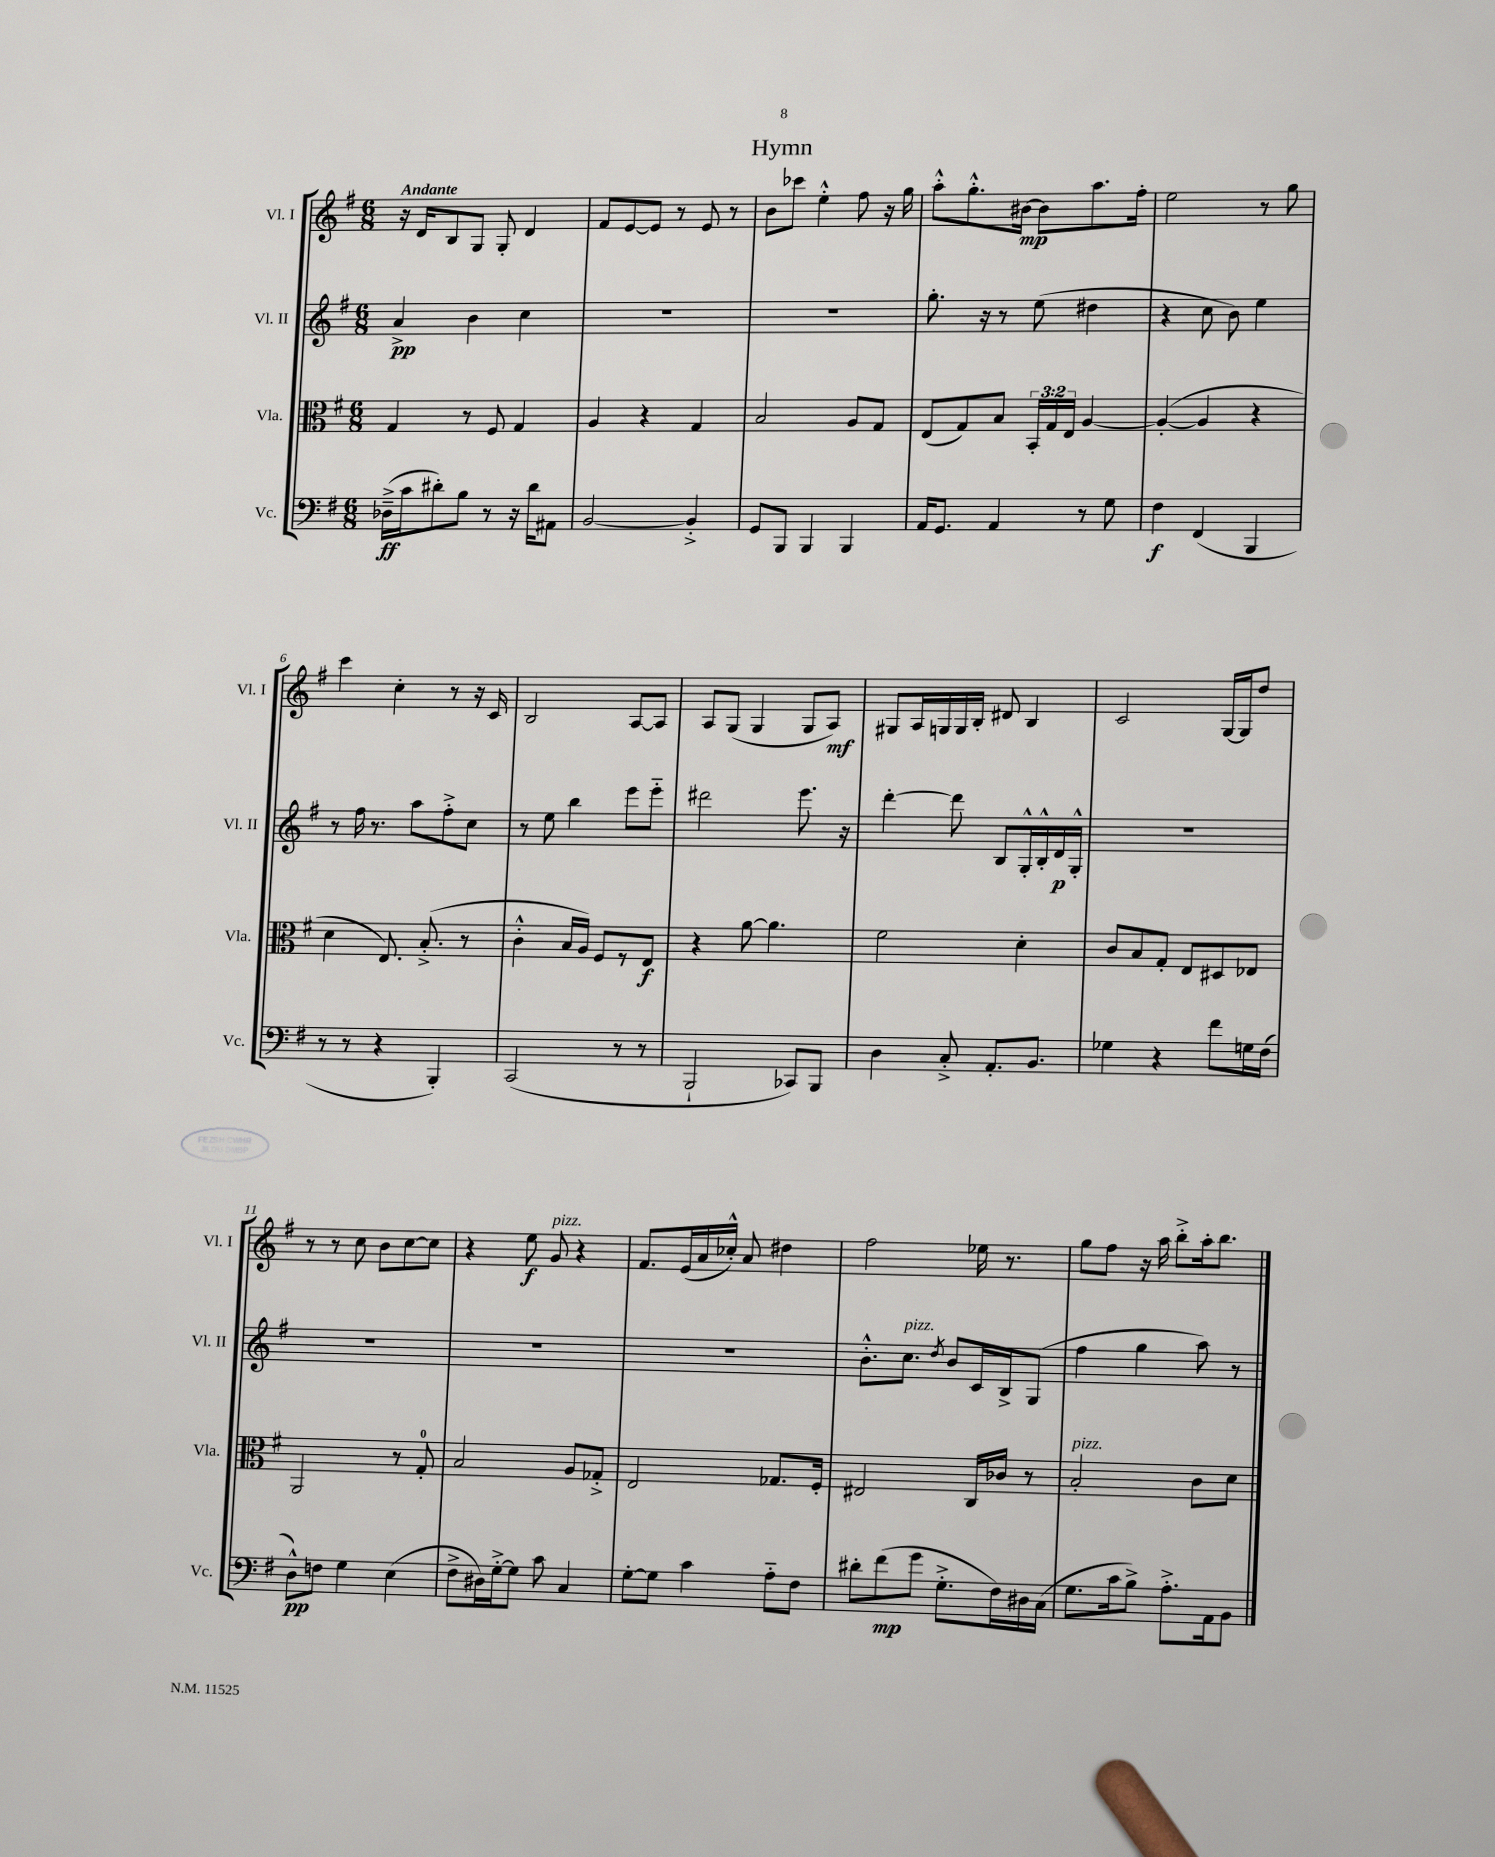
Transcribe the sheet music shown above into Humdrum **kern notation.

**kern	**dynam	**kern	**dynam	**kern	**dynam	**kern	**dynam
*part4	*part4	*part3	*part3	*part2	*part2	*part1	*part1
*staff4	*staff4	*staff3	*staff3	*staff2	*staff2	*staff1	*staff1
*I"Vc.	*	*I"Vla.	*	*I"Vl. II	*	*I"Vl. I	*
*I'Vc.	*	*I'Vla.	*	*I'Vl. II	*	*I'Vl. I	*
*clefF4	*	*clefC3	*	*clefG2	*	*clefG2	*
*k[f#]	*	*k[f#]	*	*k[f#]	*	*k[f#]	*
*M6/8	*	*M6/8	*	*M6/8	*	*M6/8	*
=1	=1	=1	=1	=1	=1	=1	=1
!	!	!	!	!	!	!LO:TX:a:B:t=Andante	!
(16D-X~^\LL	ff	4G/	.	4a^/	pp	16r	.
16c\J	.	.	.	.	.	16d/KL	.
8d#X'\)	.	.	.	.	.	8B/	.
8B\J	.	8r	.	4b\	.	8G/J	.
8r	.	8F#/	.	.	.	8G'/	.
16r	.	4G/	.	4cc\	.	4d/	.
16d#\KL	.	.	.	.	.	.	.
8AA#X\J	.	.	.	.	.	.	.
=2	=2	=2	=2	=2	=2	=2	=2
[2BB/	.	4A/	.	2.r	.	8f#/L	.
.	.	.	.	.	.	[8e/	.
.	.	4r	.	.	.	8e/J]	.
.	.	.	.	.	.	8r	.
4BB'^/]	.	4G/	.	.	.	8e/	.
.	.	.	.	.	.	8r	.
=3	=3	=3	=3	=3	=3	=3	=3
8GG/L	.	2B/	.	2.r	.	8b\L	.
8BBB/J	.	.	.	.	.	8ccc-X\J	.
4BBB/	.	.	.	.	.	4ee'^^\	.
4BBB/	.	8A/L	.	.	.	8ff#\	.
.	.	8G/J	.	.	.	16r	.
.	.	.	.	.	.	16gg\	.
=4	=4	=4	=4	=4	=4	=4	=4
16AA/KL	.	(8E/L	.	8.gg'\	.	8aa'^^\L	.
8.GG/J	.	.	.	.	.	.	.
.	.	8G/)	.	.	.	8.gg'^^\	.
.	.	.	.	16r	.	.	.
4AA/	.	8B/J	.	8r	.	.	.
.	.	.	.	.	.	[16b#X\Jk	mp
.	.	24BB'/LL	.	(8ee\	.	8b#\L]	.
.	.	24G/	.	.	.	.	.
.	.	24E/JJ	.	.	.	.	.
8r	.	[4A/	.	4dd#X\	.	8.aa\	.
8G\	.	.	.	.	.	.	.
.	.	.	.	.	.	16ff#'\Jk	.
=5	=5	=5	=5	=5	=5	=5	=5
4F#\	f	(4A'/_	.	4r	.	2ee\	.
(4FF#/	.	4A/]	.	8cc\	.	.	.
.	.	.	.	8b\)	.	.	.
4BBB/	.	4r	.	4ee\	.	8r	.
.	.	.	.	.	.	8gg\	.
!!LO:LB:g=z
=6	=6	=6	=6	=6	=6	=6	=6
8r	.	4d\	.	8r	.	4ccc\	.
8r	.	.	.	16ff#\	.	.	.
.	.	.	.	8.r	.	.	.
4r	.	8.E/)	.	.	.	4cc'\	.
.	.	.	.	8aa\L	.	.	.
.	.	(8.B'^/	.	.	.	.	.
4BBB'/)	.	.	.	8ff#'^\	.	8r	.
.	.	8r	.	8cc\J	.	16r	.
.	.	.	.	.	.	16c/	.
=7	=7	=7	=7	=7	=7	=7	=7
(2CC/	.	4c'^^\	.	8r	.	2B/	.
.	.	.	.	8ee\	.	.	.
.	.	16B/LL	.	4bb\	.	.	.
.	.	16A/JJ)	.	.	.	.	.
.	.	8F#/L	.	.	.	.	.
8r	.	8r	.	8eee\L	.	[8A/L	.
8r	.	8E/J	f	8eee\J	.	8A/J]	.
=8	=8	=8	=8	=8	=8	=8	=8
2BBB`/	.	4r	.	2ddd#X\	.	8A/L	.
.	.	.	.	.	.	(8G/J	.
.	.	[8a\	.	.	.	4G/	.
.	.	4.a\]	.	.	.	.	.
8CC-X/L)	.	.	.	8.eee\	.	8G/L	.
8BBB/J	.	.	.	.	.	8A/J)	mf
.	.	.	.	16r	.	.	.
=9	=9	=9	=9	=9	=9	=9	=9
4D\	.	2f#\	.	[4ddd'\	.	8G#X/L	.
.	.	.	.	.	.	16A/L	.
.	.	.	.	.	.	16Gn/	.
8C'^/	.	.	.	8ddd\]	.	16G/	.
.	.	.	.	.	.	16B'/JJ	.
8.AA'/L	.	.	.	8B/L	.	8d#X/	.
.	.	4d'\	.	16G'^^/L	.	4B/	.
8.BB/J	.	.	.	16B'^^/	.	.	.
.	.	.	.	16d/	p	.	.
.	.	.	.	16G'^^/JJ	.	.	.
=10	=10	=10	=10	=10	=10	=10	=10
4G-X\	.	8c/L	.	2.r	.	2c/	.
.	.	8B/	.	.	.	.	.
4r	.	8G'/J	.	.	.	.	.
.	.	8E/L	.	.	.	.	.
8f#\L	.	8D#X/	.	.	.	[16G/LL	.
.	.	.	.	.	.	16G/J]	.
16Gn\L	.	8E-X/J	.	.	.	8dd/J	.
(16F#\JJ	.	.	.	.	.	.	.
!!LO:LB:g=z
=11	=11	=11	=11	=11	=11	=11	=11
8D^^\L)	pp	2AA/	.	2.r	.	8r	.
8Fn\J	.	.	.	.	.	8r	.
4G\	.	.	.	.	.	8cc\	.
.	.	.	.	.	.	8b\L	.
(4E\	.	8r	.	.	.	[8cc\	.
.	.	8G'/	.	.	.	8cc\J]	.
=12	=12	=12	=12	=12	=12	=12	=12
8F#^\L	.	2B/	.	2.r	.	4r	.
16D#X\L)	.	.	.	.	.	.	.
[16G'^\J	.	.	.	.	.	.	.
8G\J]	.	.	.	.	.	8ee\	f
!	!	!	!	!	!	!LO:TX:a:i:t=pizz.	!
8c\	.	.	.	.	.	8g/	.
4C/	.	8A/L	.	.	.	4r	.
.	.	8G-X'^/J	.	.	.	.	.
=13	=13	=13	=13	=13	=13	=13	=13
[8G'\L	.	2E/	.	2.r	.	8.f#/L	.
8G\J]	.	.	.	.	.	.	.
.	.	.	.	.	.	(16e/L	.
4c\	.	.	.	.	.	16a/	.
.	.	.	.	.	.	16cc-X'^^/JJ)	.
.	.	.	.	.	.	8a/	.
8A\L	.	8.G-X/L	.	.	.	4dd#X\	.
8F#\J	.	.	.	.	.	.	.
.	.	16F#'/Jk	.	.	.	.	.
=14	=14	=14	=14	=14	=14	=14	=14
8d#X'\L	.	2E#X/	.	8.b'^^\L	.	2ff#\	.
(8f#\	mp	.	.	.	.	.	.
!	!	!	!	!LO:TX:a:i:t=pizz.	!	!	!
.	.	.	.	8.cc\J	.	.	.
8g\J	.	.	.	.	.	.	.
.	.	.	.	8qdd/	.	.	.
8.G'^\L	.	.	.	8b/L	.	.	.
.	.	16C/LL	.	16c/L	.	16ee-X\	.
16F#\L)	.	16c-X/JJ	.	16B^/J	.	8.r	.
16D#X\	.	8r	.	(8G/J	.	.	.
(16C\JJ	.	.	.	.	.	.	.
=15	=15	=15	=15	=15	=15	=15	=15
!	!	!LO:TX:a:i:t=pizz.	!	!	!	!	!
8.G\L	.	2B'/	.	4ff#\	.	8gg\L	.
.	.	.	.	.	.	8ff#\J	.
16c\k	.	.	.	.	.	.	.
8B^\J)	.	.	.	4gg\	.	16r	.
.	.	.	.	.	.	16aa\	.
8.A'^\L	.	.	.	.	.	8bb'^\L	.
.	.	8c\L	.	8aa\)	.	16aa'\k	.
16AA\k	.	.	.	.	.	8.bb\J	.
8BB\J	.	8d\J	.	8r	.	.	.
==	==	==	==	==	==	==	==
*-	*-	*-	*-	*-	*-	*-	*-
